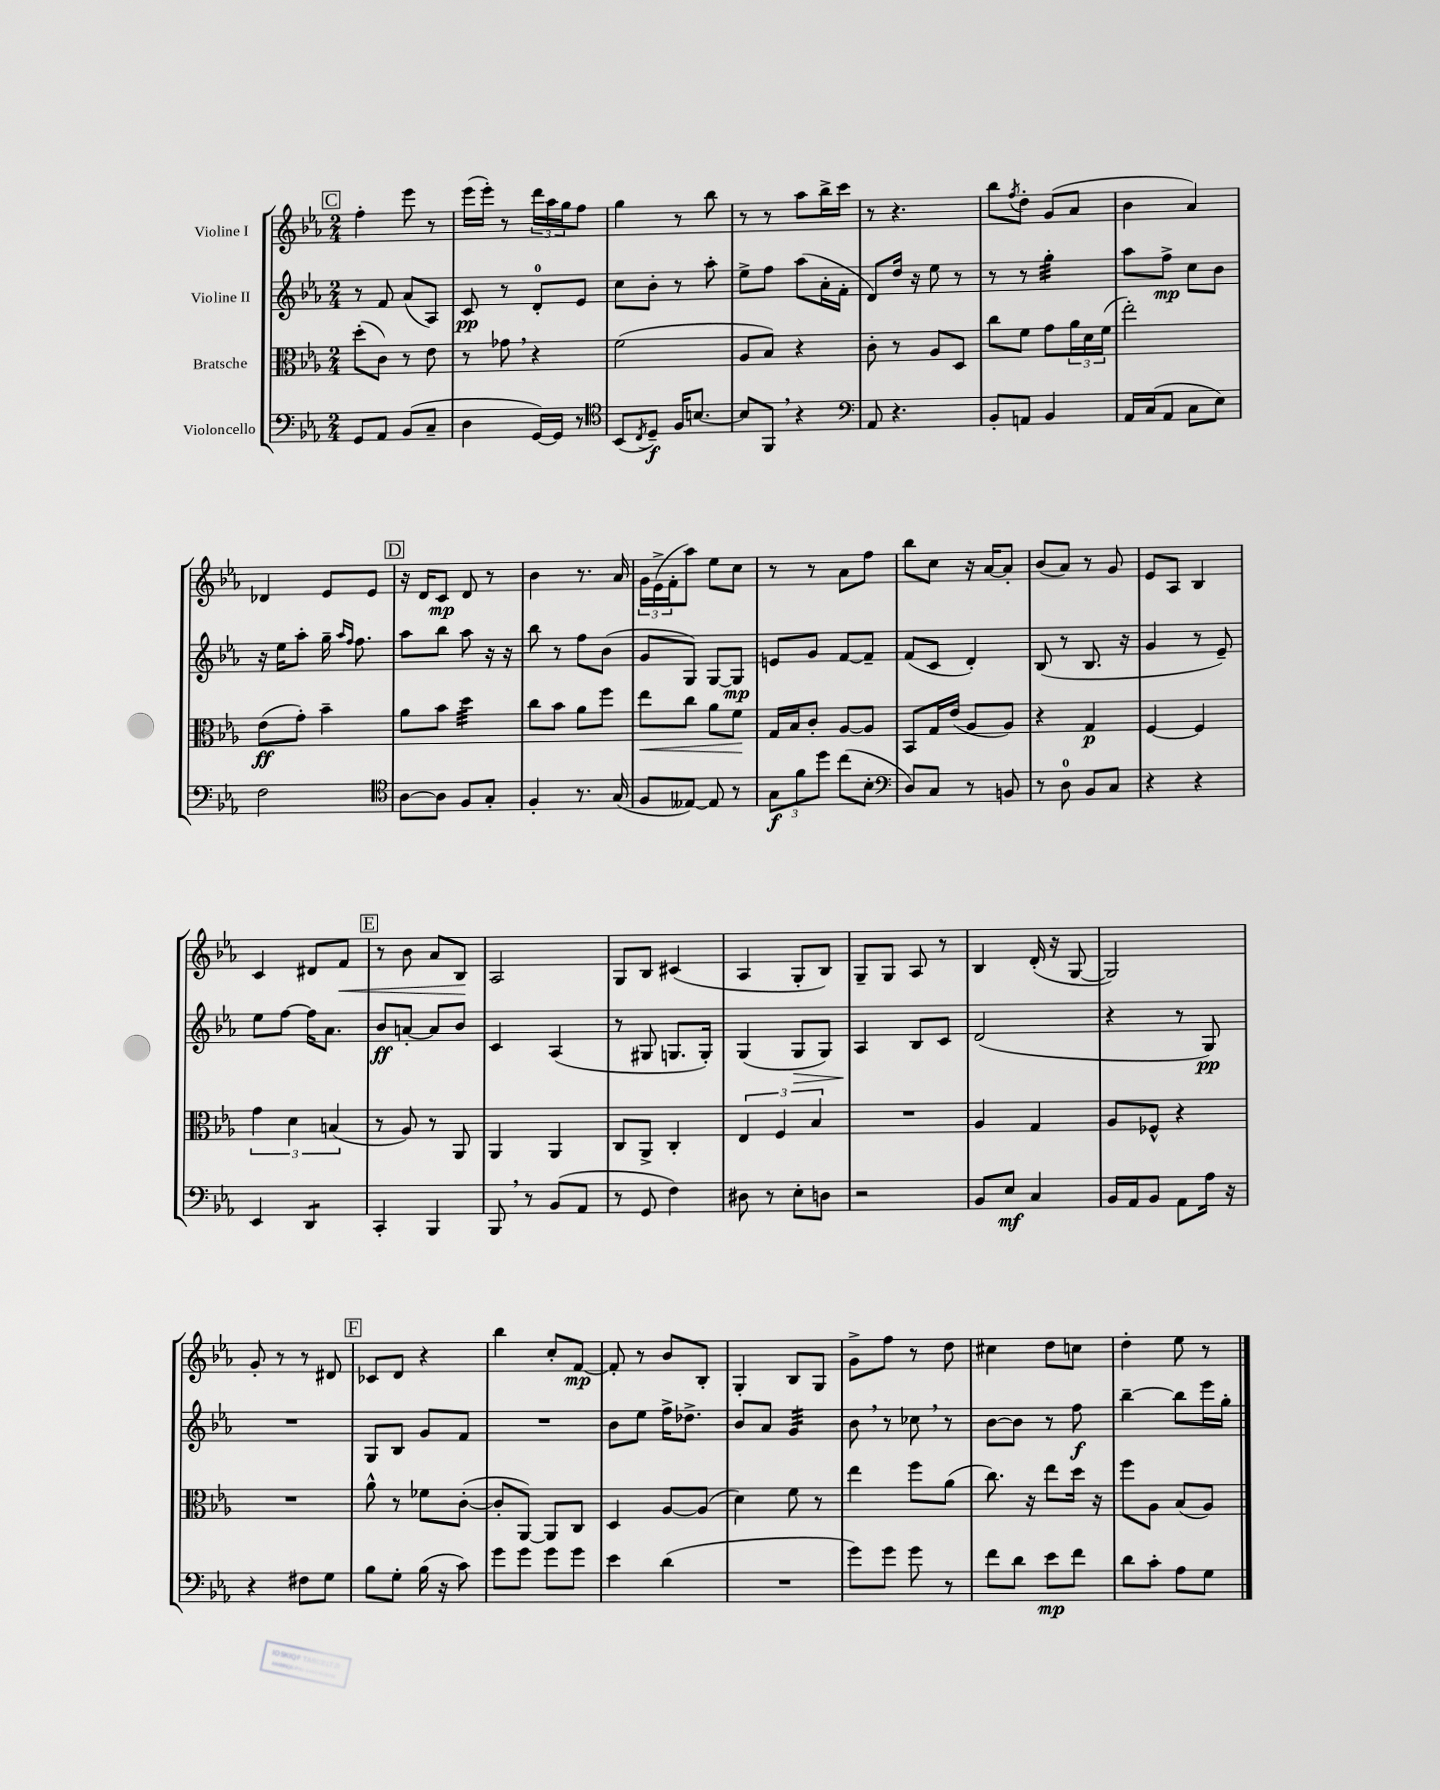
<<
\new StaffGroup <<
\new Staff = "s0" \with { instrumentName = "Violine I" } {
    \clef treble \key ees \major \numericTimeSignature \time 2/4
    \mark \markup { \box "C" } f''4-. ees'''8 r8 |
    ees'''16( ees'''16-.) r8 \tuplet 3/2 { d'''16 aes''16 g''16 } f''8 |
    g''4 r8 bes''8 |
    r8 r8 aes''8 bes''16-> c'''16 |
    r8 r4. |
    bes''8 \acciaccatura { f''8 } d''8-. g'8( aes'8 |
    bes'4 aes'4) |
    des'4 ees'8 ees'8 |
    \mark \markup { \box "D" } r16 d'16 c'8\mp d'8 r8 |
    bes'4 r8. aes'16 |
    \tuplet 3/2 { g'16 ees'16->( f'16-. } aes''8) ees''8 c''8 |
    r8 r8 aes'8 f''8 |
    bes''8 c''8 r16 aes'16~ aes'8-. |
    bes'8( aes'8) r8 g'8 |
    ees'8 aes8 bes4 |
    c'4 dis'8 f'8\< |
    \mark \markup { \box "E" } r8 bes'8 aes'8 bes8\! |
    aes2 |
    g8 bes8 cis'4( |
    aes4 g8-. bes8) |
    g8-- g8 aes8 r8 |
    bes4 d'16-.( r16 g8~ |
    g2) |
    g'8-. r8 r8 dis'8 |
    \mark \markup { \box "F" } ces'8 d'8 r4 |
    bes''4 c''8-. f'8~\mp |
    f'8-. r8 bes'8 bes8-. |
    g4-. bes8 g8 |
    g'8-> f''8 r8 d''8 |
    cis''4 d''8 c''8 |
    d''4-. ees''8 r8 \bar "|." |
}
\new Staff = "s1" \with { instrumentName = "Violine II" } {
    \clef treble \key ees \major \numericTimeSignature \time 2/4
    \mark \markup { \box "C" } r8 f'8 aes'8( aes8) |
    c'8\pp r8 d'8-0-. ees'8 |
    c''8 bes'8-. r8 aes''8-. |
    ees''8-> f''8 aes''8( aes'16-. f'16-. |
    d'8) d''16 r16 ees''8 r8 |
    r8 r8 g''4:32-. |
    aes''8 f''8->\mp c''8 bes'8 |
    r16 ees''16 aes''8-. g''16-- \grace { aes''16 f''16 } f''8. |
    \mark \markup { \box "D" } aes''8 bes''8 aes''8 r16 r16 |
    bes''8 r8 f''8 bes'8( |
    g'8 g8) g8~ g8\mp |
    e'8 g'8 f'8~ f'8-- |
    f'8( c'8 d'4-.) |
    bes8( r8 bes8. r16 |
    g'4 r8 ees'8--) |
    ees''8 f''8~ f''16 aes'8. |
    \mark \markup { \box "E" } bes'8\ff a'8~-. a'8 bes'8 |
    c'4 aes4( |
    r8 gis8 g8. g16-.) |
    g4( g8\> g8) |
    aes4\! bes8 c'8 |
    d'2( |
    r4 r8 g8\pp) |
    R2 |
    \mark \markup { \box "F" } g8 bes8 g'8 f'8 |
    R2 |
    bes'8 ees''8 f''16-> des''8.-> |
    bes'8 aes'8 g'4:32 |
    bes'8 \breathe r8 ces''8 \breathe r8 |
    bes'8~ bes'8 r8 f''8\f |
    bes''4~-- bes''8 ees'''16 g''16-. \bar "|." |
}
\new Staff = "s2" \with { instrumentName = "Bratsche" } {
    \clef alto \key ees \major \numericTimeSignature \time 2/4
    \mark \markup { \box "C" } d''8-.( c'8) r8 ees'8 |
    r8 ges'8 \breathe r4 |
    f'2( |
    aes8 bes8) r4 |
    c'8-. r8 aes8 d8 |
    c''8 f'8 g'8 \tuplet 3/2 { aes'16 d'16 f'16( } |
    ees''2-.) |
    ees'8\ff( g'8-.) bes'4-- |
    \mark \markup { \box "D" } aes'8 bes'8 d''4:32 |
    c''8 bes'8 aes'8 f''8 |
    ees''8\< c''8 aes'8 f'8\! |
    g16 bes16 c'8-. aes8~ aes8 |
    bes,8 g16 ees'16( aes8 aes8) |
    r4 g4\p |
    f4~ f4 |
    \tuplet 3/2 { g'4 d'4 b4( } |
    \mark \markup { \box "E" } r8 aes8) r8 aes,8 |
    aes,4 aes,4 |
    c8 aes,8-> c4-. |
    \tuplet 3/2 { ees4 f4 bes4 } |
    R2 |
    aes4 g4 |
    aes8 fes8-^ r4 |
    R2 |
    \mark \markup { \box "F" } aes'8-^ r8 fes'8 c'8~-.( |
    c'8-. aes,8~) aes,8 c8 |
    d4 aes8~ aes8( |
    d'4) f'8 r8 |
    ees''4 f''8 aes'8( |
    c''8.) r16 ees''8 d''16 r16 |
    f''8 aes8 bes8( aes8) \bar "|." |
}
\new Staff = "s3" \with { instrumentName = "Violoncello" } {
    \clef bass \key ees \major \numericTimeSignature \time 2/4
    \mark \markup { \box "C" } g,8 aes,8 bes,8( c8-- |
    d4 g,16~) g,16 r8 |
    \clef tenor bes,8( \acciaccatura { c8 } d8--\f) f16 b8.~ |
    b8 f,8 \breathe r4 |
    \clef bass aes,8 r4. |
    bes,8-. a,8 bes,4 |
    aes,16 c16( aes,8 c8 ees8) |
    f2 |
    \mark \markup { \box "D" } \clef tenor aes8~ aes8 f8 g8-. |
    f4-. r8. g16( |
    f8 eeses8~) eeses8 r8 |
    \tuplet 3/2 { g8\f f'8 d''8 } c''8( bes8-. |
    \clef bass d8) c8 r8 b,8 |
    r8 d8-0 bes,8 c8 |
    r4 r4 |
    ees,4 d,4:8 |
    \mark \markup { \box "E" } c,4-. bes,,4 |
    bes,,8 \breathe r8 bes,8( aes,8 |
    r8 g,8 f4) |
    dis8 r8 ees8-. d8 |
    r2 |
    bes,8 ees8\mf c4 |
    bes,16 aes,16 bes,8 aes,8 aes16 r16 |
    r4 fis8 g8 |
    \mark \markup { \box "F" } bes8 g8-. bes16( r16 c'8) |
    g'8 g'8 g'8 g'8 |
    ees'4 d'4( |
    R2 |
    g'8) g'8 g'8 r8 |
    f'8 d'8 ees'8\mp f'8 |
    d'8 c'8-. aes8 g8 \bar "|." |
}
>>
>>
\layout { \context { \Score \remove "Bar_number_engraver" } }
